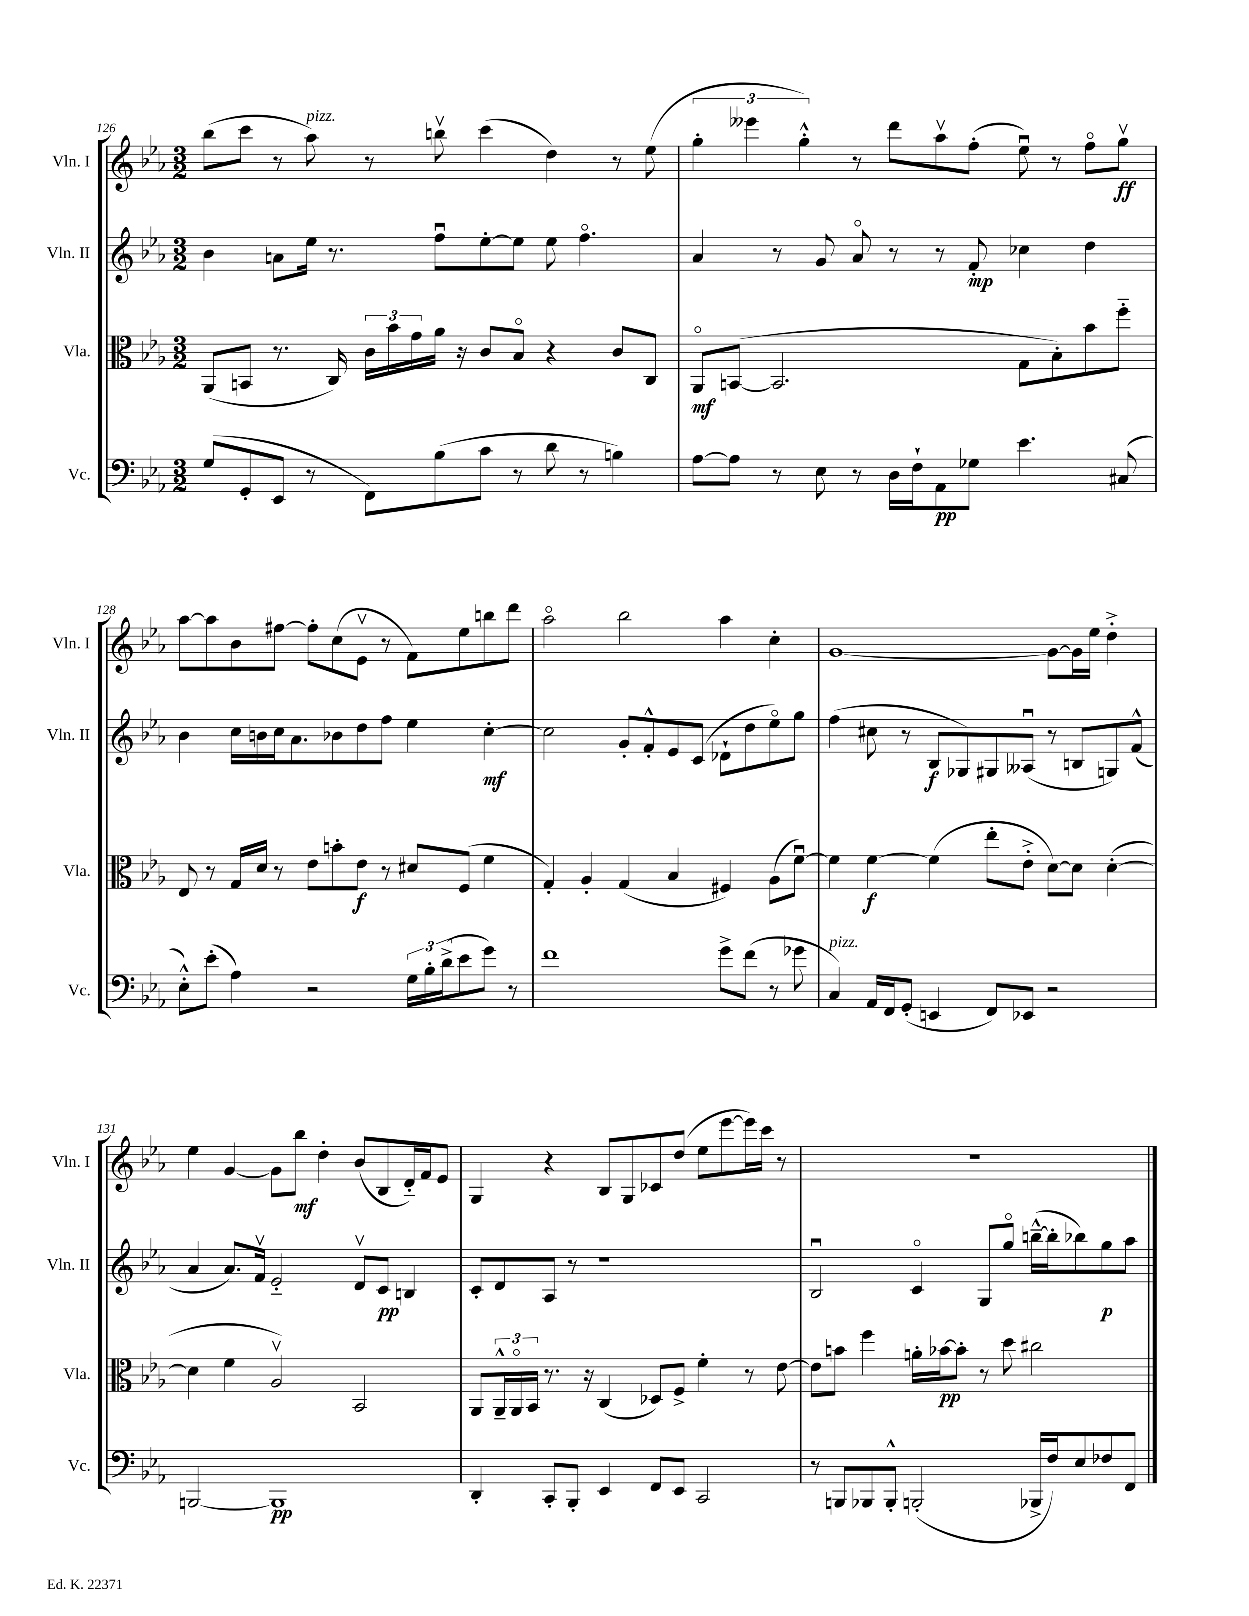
<<
\new StaffGroup <<
\new Staff = "s0" \with { instrumentName = "Vln. I" shortInstrumentName = "Vln. I" } {
    \clef treble \key ees \major \numericTimeSignature \time 3/2
    bes''8( c'''8 r8 aes''8^\markup { \italic "pizz." }) r8 b''8\upbow c'''4( d''4) r8 ees''8( |
    \tuplet 3/2 { g''4-. eeses'''4 g''4-.-^) } r8 d'''8 aes''8\upbow f''8-.( ees''8\downbow) r8 f''8\flageolet g''8\upbow\ff |
    aes''8~ aes''8 bes'8 fis''8~ fis''8-. c''8( ees'8\upbow r8 f'8) ees''8 b''8 d'''8 |
    aes''2\flageolet bes''2 aes''4 c''4-. |
    g'1~ g'8~ g'16 ees''16 d''4-.-> |
    ees''4 g'4~ g'8 bes''8\mf d''4-. bes'8( bes8 d'16-_) f'16 ees'8 |
    g4 r4 bes8 g8 ces'8 d''8( ees''8 ees'''8~ ees'''16) c'''16 r8 |
    R1. \bar "|." |
}
\new Staff = "s1" \with { instrumentName = "Vln. II" shortInstrumentName = "Vln. II" } {
    \clef treble \key ees \major \numericTimeSignature \time 3/2
    bes'4 a'8 ees''16 r8. f''8\downbow ees''8~-. ees''8 ees''8 f''4.\flageolet |
    aes'4 r8 g'8 aes'8\flageolet r8 r8 f'8-.\mp ces''4 d''4 |
    bes'4 c''16 b'16 c''16 aes'8. bes'8 d''8 f''8 ees''4 c''4~-.\mf |
    c''2 g'8-. f'8-.-^ ees'8 c'8( des'8-! d''8 ees''8\flageolet) g''8 |
    f''4( cis''8 r8 bes8\f ges8) gis8 aeses8\downbow( r8 b8 g8) f'8-^( |
    aes'4 aes'8.) f'16\upbow ees'2-_ d'8\upbow c'8\pp b4 |
    c'8-. d'8 aes8 r8 r1 |
    bes2\downbow c'4\flageolet g8 g''8\flageolet b''16~---^( b''16-. bes''8) g''8\p aes''8 \bar "|." |
}
\new Staff = "s2" \with { instrumentName = "Vla." shortInstrumentName = "Vla." } {
    \clef alto \key ees \major \numericTimeSignature \time 3/2
    aes,8( b,8 r8. c16) \tuplet 3/2 { c'16 bes'16 g'16 } aes'16 r16 c'8 bes8\flageolet r4 c'8 c8 |
    aes,8\flageolet\mf b,8~( b,2. g8 bes8-.) bes'8 f''8-_ |
    ees8 r8 g16 d'16 r8 ees'8 b'8-. ees'8\f r8 dis'8 f8( f'4 |
    g4-.) aes4-. g4( bes4 fis4) aes8( f'8~\downbow) |
    f'4 f'4~\f f'4( ees''8-. ees'8-.-> d'8~) d'8 d'4~-.( |
    d'4 f'4 aes2\upbow) bes,2 |
    aes,8 \tuplet 3/2 { aes,16---^ aes,16\flageolet bes,16 } r8. r16 c4( des8) f8-> f'4-. r8 ees'8~ |
    ees'8 b'8 f''4 a'16-. bes'16~\pp bes'8-. r8 d''8 cis''2 \bar "|." |
}
\new Staff = "s3" \with { instrumentName = "Vc." shortInstrumentName = "Vc." } {
    \clef bass \key ees \major \numericTimeSignature \time 3/2
    g8( g,8-. ees,8 r8 f,8) bes8( c'8 r8 d'8 r8 b4) |
    aes8~ aes8 r8 ees8 r8 d16 f16-! aes,8\pp ges8 ees'4. cis8( |
    ees8-.-^) ees'8-.( aes4) r2 \tuplet 3/2 { g16 bes16-. d'16->( } ees'8 g'8) r8 |
    f'1 g'8-> f'8( r8 ges'8 |
    c4^\markup { \italic "pizz." }) aes,16 f,16 g,8-.( e,4 f,8) ees,8 r2 |
    b,,2~ b,,1\pp |
    d,4-. c,8-. bes,,8-. ees,4 f,8 ees,8 c,2 |
    r8 b,,8 bes,,8 bes,,8-.-^ b,,2-.( bes,,16-> f16) ees8 fes8 f,8 \bar "|." |
}
>>
>>
\layout { \context { \Score currentBarNumber = #126 } }
